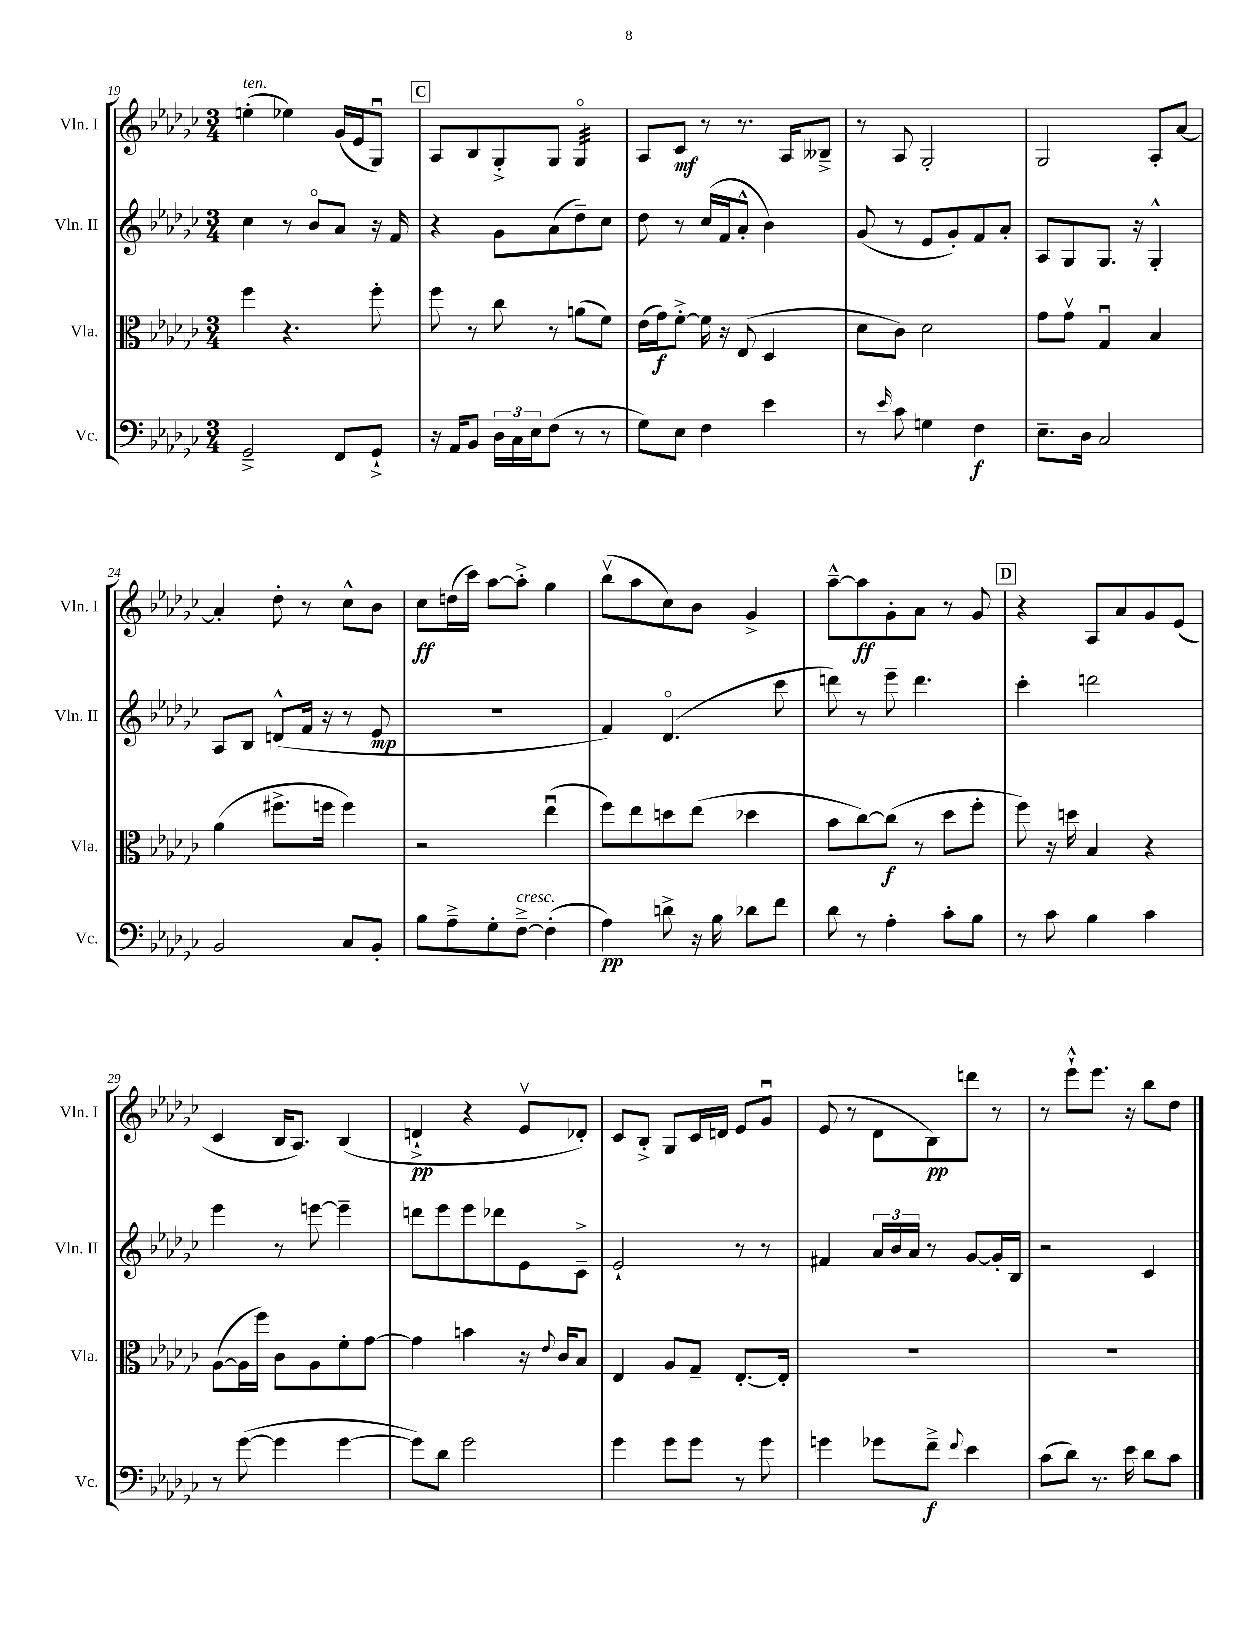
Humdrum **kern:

**kern	**kern	**kern	**kern
*staff4	*staff3	*staff2	*staff1
*clefF4	*clefC3	*clefG2	*clefG2
*k[b-e-a-d-g-c-]	*k[b-e-a-d-g-c-]	*k[b-e-a-d-g-c-]	*k[b-e-a-d-g-c-]
*M3/4	*M3/4	*M3/4	*M3/4
2GG-~^	4ff	4cc-	(4ee'
.	4.r	8r	4ee-)
.	.	8b-o	.
8FF	.	8a-	(16g-
.	.	.	16e-
8GG-`^	8ff'	16r	8G-u)
.	.	16f	.
=	=	=	=
16r	8ff	4r	8A-
16AA-	.	.	.
8BB-	8r	.	8B-
24D-	8cc-	8g-	8G-'^
24C-	.	.	.
24E-	.	.	.
(8F	8r	(8a-	8G-
8r	(8a	8dd-~)	4G-o
8r	8f)	8cc-	.
=	=	=	=
8G-)	(16e-	8dd-	8A-
.	16g-)	.	.
8E-	[8f'^	8r	8c-
4F	16f]	(16cc-	8r
.	16r	16f	.
.	(8E-	8a-'^^	8.r
4e-	4D-	4b-)	.
.	.	.	16A-
.	.	.	8B--~^
=	=	=	=
8r	8d-	(8g-	8r
16qqe-	.	.	.
8c-	8c-)	8r	8A-
4G	2d-	8e-	2G-'
.	.	8g-')	.
4F	.	8f	.
.	.	8a-'	.
=	=	=	=
8.E-~	8g-	8A-	2G-
.	8g-v	8G-	.
16D-	.	.	.
2C-	4G-u	8.G-	.
.	.	16r	.
.	4B-	4G-'^^	8A-'
.	.	.	[8a-
=	=	=	=
2BB-	(4a-	8A-	4a-']
.	.	8B-	.
.	8.ff#^	(8d^^	8dd-'
.	.	16f	8r
.	16ff	16r	.
8C-	4ff)	8r	8cc-^^
8BB-'	.	8e-	8b-
=	=	=	=
8B-	2r	2.r	8cc-
8A-~^	.	.	(16dd
.	.	.	16ccc-)
8G-'	.	.	[8aa-
[8F~^	.	.	8aa-'^]
(4F']	(4ee-u	.	4gg-
=	=	=	=
4A-)	8ff)	4f)	(8bb-v
.	8ee-	.	8aa-
8d^	8dd	(4.d-o	8cc-)
16r	(8ee-	.	8b-
16B-	.	.	.
8d-	4dd-	.	4g-^
8f	.	8ccc-	.
=	=	=	=
8d-	8b-	8ddd)	[8aa-~^^
8r	[8cc-)	8r	8aa-]
4A-'	(8cc-]	8eee-~	8g-'
.	8r	4.ddd	8a-
8c-'	8dd-	.	8r
8B-	8ff'	.	8g-
=	=	=	=
8r	8ff)	4ccc-'	4r
8c-	16r	.	.
.	16dd	.	.
4B-	4B-	2ddd	8A-
.	.	.	8a-
4c-	4r	.	8g-
.	.	.	(8e-
=	=	=	=
8r	([8A-	4eee-	4c-
([8g-	16A-]	.	.
.	16ff)	.	.
4g-]	8c-	8r	16B-
.	.	.	8.A-)
.	8A-	[8eee	.
[4g-	8f'	4eee~]	(4B-
.	[8g-	.	.
=	=	=	=
8g-])	4g-]	8ddd	4d`^
8d-	.	8eee-	.
2g-	4b	8eee-	4r
.	.	8ddd-	.
.	16r	8e-	8e-v
.	8qqe-	.	.
.	16c-	.	.
.	8B-	8c-~^	8d-')
=	=	=	=
4g-	4E-	2e-`	8c-
.	.	.	8B-'^
8g-	8A-	.	8G-
8g-	8G-~	.	16c-
.	.	.	16d
8r	[8.E-'	8r	8e-
8g-	.	8r	8g-u
.	16E-']	.	.
=	=	=	=
4g	2.r	4f#	(8e-
.	.	.	8r
8g-	.	24a-	8d-
.	.	24b-	.
.	.	24a-	.
8f~^	.	8r	8B-)
8qqf	.	.	.
4e-	.	[8g-	8ddd
.	.	16g-']	8r
.	.	16B-	.
=	=	=	=
(8c-	2.r	2r	8r
8d-)	.	.	8eee-`^^
8.r	.	.	8.eee-
16e-	.	.	16r
8d-	.	4c-	8bb-
8c-	.	.	8dd-
==	==	==	==
*-	*-	*-	*-
